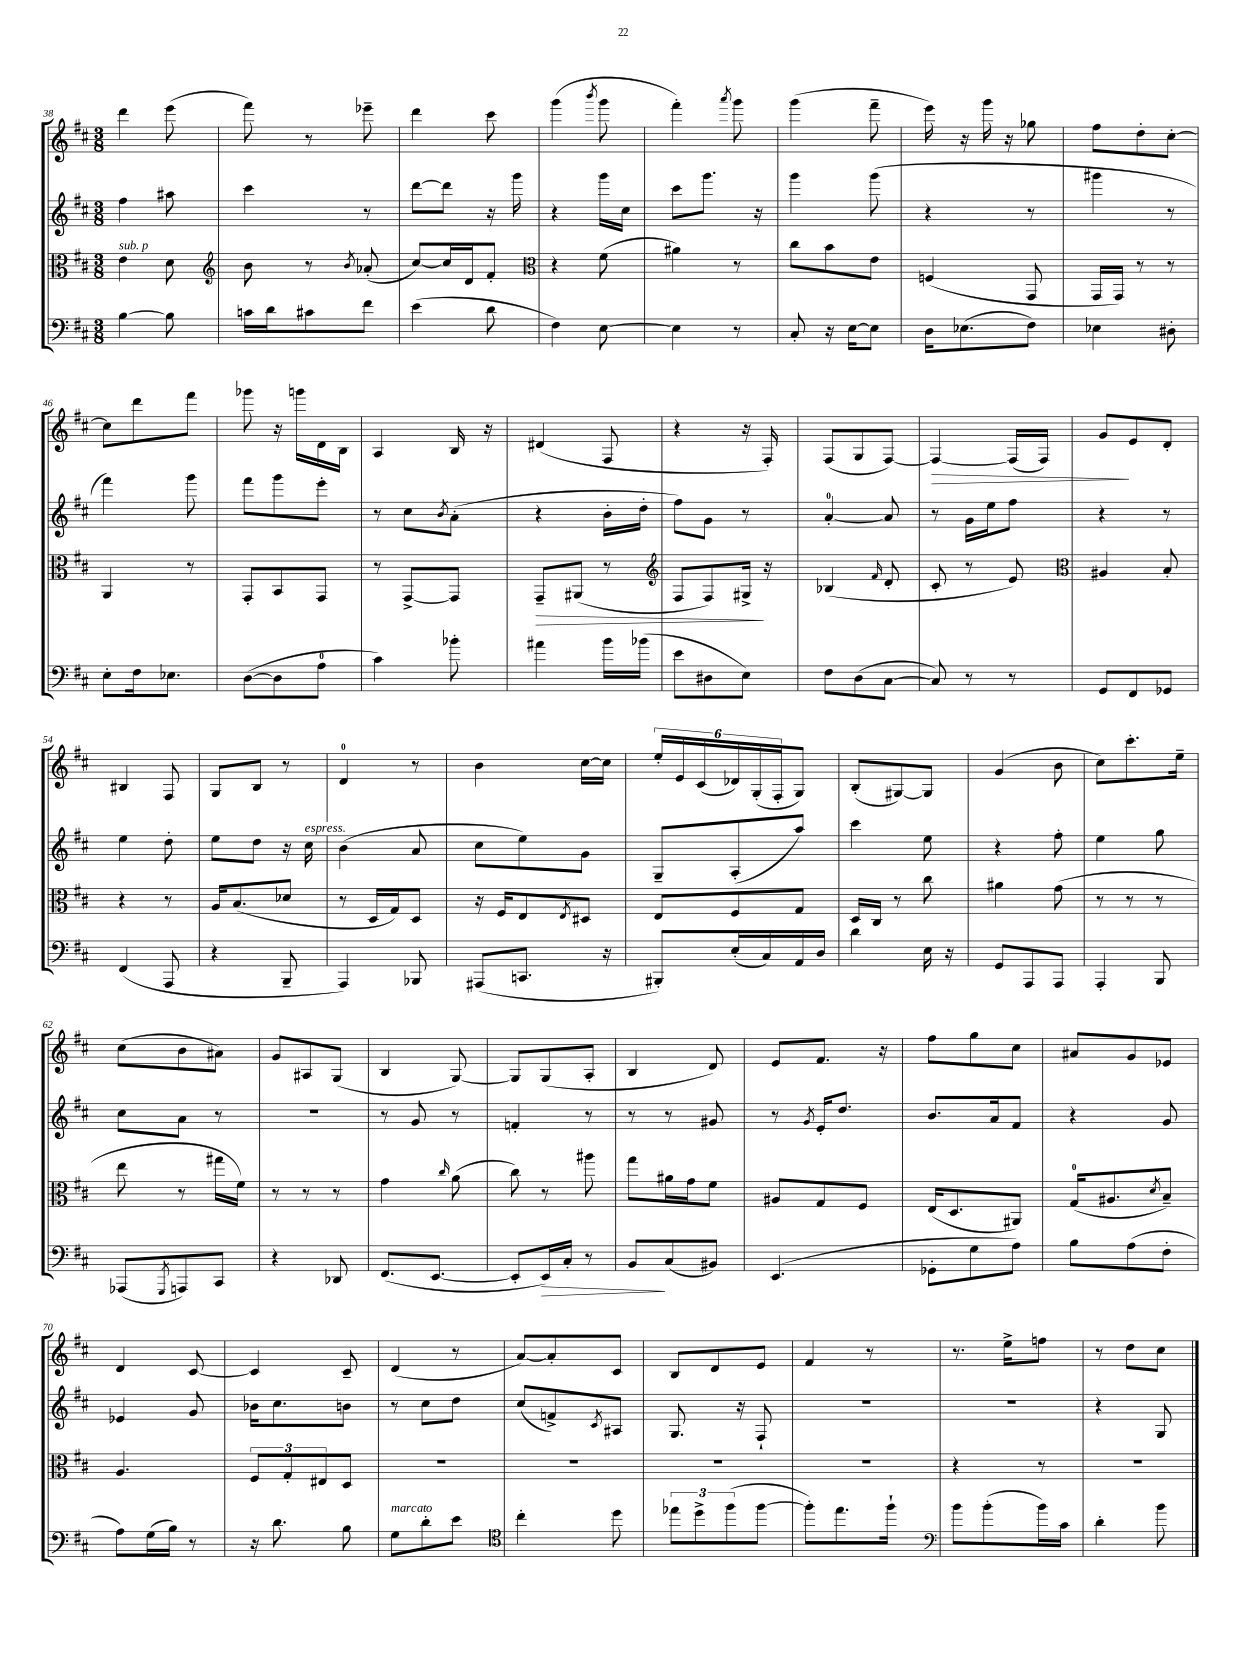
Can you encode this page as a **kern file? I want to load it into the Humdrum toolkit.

**kern	**dynam	**kern	**dynam	**kern	**kern	**dynam
*part4	*part4	*part3	*part3	*part2	*part1	*part1
*staff4	*staff4	*staff3	*staff3	*staff2	*staff1	*staff1
*clefF4	*	*clefC3	*	*clefG2	*clefG2	*
*k[f#c#]	*	*k[f#c#]	*	*k[f#c#]	*k[f#c#]	*
*M3/8	*	*M3/8	*	*M3/8	*M3/8	*
=38	=38	=38	=38	=38	=38	=38
!	!	!LO:TX:a:i:t=sub. p	!	!	!	!
[4B\	.	4e\	.	4ff#\	4ddd\	.
8B\]	.	8d\	.	8aa#X\	(8eee\	.
=39	=39	=39	=39	=39	=39	=39
*	*	*clefG2	*	*	*	*
16cn\LL	.	8b\	.	4ccc#\	8fff#\)	.
16d\J	.	.	.	.	.	.
8c#X\	.	8r	.	.	8r	.
.	.	8qb/	.	.	.	.
8f#\J	.	(8a-X'/	.	8r	8eee-X~\	.
=40	=40	=40	=40	=40	=40	=40
(4e\	.	[8cc#/L)	.	[8ddd\L	4ddd\	.
.	.	16cc#/L]	.	8ddd\J]	.	.
.	.	16d/J	.	.	.	.
8d\	.	8f#'/J	.	16r	8ccc#\	.
.	.	.	.	16ggg\	.	.
=41	=41	=41	=41	=41	=41	=41
*	*	*clefC3	*	*	*	*
4F#\)	.	4r	.	4r	(4ggg\	.
.	.	.	.	.	8qbbb/	.
[8E\	.	(8f#\	.	16ggg\LL	8ggg\	.
.	.	.	.	16cc#\JJ	.	.
=42	=42	=42	=42	=42	=42	=42
4E\]	.	4a#X\)	.	8ccc#\L	4fff#'\)	.
.	.	.	.	8.ggg\J	.	.
.	.	.	.	.	8qaaa/	.
8r	.	8r	.	.	8ggg\	.
.	.	.	.	16r	.	.
=43	=43	=43	=43	=43	=43	=43
8C#'/	.	8cc#\L	.	4ggg\	(4ggg\	.
16r	.	8b\	.	.	.	.
[16E\KL	.	.	.	.	.	.
8E\J]	.	8e\J	.	(8ggg\	8fff#~\	.
=44	=44	=44	=44	=44	=44	=44
16D\KL	.	(4Fn/	.	4r	16eee\)	.
(8.E-X\	.	.	.	.	16r	.
.	.	.	.	.	16ggg\	.
.	.	.	.	.	16r	.
8F#\J)	.	8GG/	.	8r	8gg-X\	.
=45	=45	=45	=45	=45	=45	=45
4E-X\	.	16GG/LL	.	4ggg#X\	8ff#\L	.
.	.	16GG/JJ)	.	.	.	.
.	.	8r	.	.	8dd'\	.
8D#X'\	.	8r	.	8r	[8cc#'\J	.
!!LO:LB:g=z
=46	=46	=46	=46	=46	=46	=46
8E'\L	.	4AA/	.	4fff#\)	8cc#\L]	.
16F#\k	.	.	.	.	8ddd\	.
8.E-X\J	.	.	.	.	.	.
.	.	8r	.	8ggg\	8fff#\J	.
=47	=47	=47	=47	=47	=47	=47
([8D\L	.	8GG'/L	.	8fff#\L	8ggg-X\	.
8D\]	.	8BB/	.	8ggg\	16r	.
.	.	.	.	.	16gggn\LL	.
8A\J	.	8GG/J	.	8eee'\J	16d\	.
.	.	.	.	.	16B\JJ	.
=48	=48	=48	=48	=48	=48	=48
4c#\)	.	8r	.	8r	4A/	.
.	.	[8GG^/L	.	8cc#\L	.	.
.	.	.	.	8qb/	.	.
8b-X'\	.	8GG/J]	.	(8a'\J	16B/	.
.	.	.	.	.	16r	.
=49	=49	=49	=49	=49	=49	=49
!	!	!	!LO:HP:b	!	!	!
4a#X\	.	8GG~/L	>	4r	(4d#X/	.
.	.	(8AA#X/J	.	.	.	.
16b\LL	.	8r	.	16b'\LL	8F#/	.
(16b-X\JJ	.	.	.	16dd'\JJ	.	.
=50	=50	=50	=50	=50	=50	=50
*	*	*clefG2	*	*	*	*
8e\L	.	8F#/L	.	8ff#\L)	4r	.
8D#X\	.	8F#/)	.	8g\J	.	.
8E\J)	.	16G#X^/Jk	.	8r	16r	.
.	.	16r	]	.	16F#'/)	.
=51	=51	=51	=51	=51	=51	=51
8F#\L	.	(4B-X/	.	[4a'/	(8F#/L	.
(8D\	.	.	.	.	8G/	.
.	.	16qqf#/	.	.	.	.
[8C#\J	.	8d'/	.	8a/]	[8F#/J)	.
=52	=52	=52	=52	=52	=52	=52
!	!	!	!	!	!	!LO:HP:b
8C#/])	.	8c#'/	.	8r	4F#/_	>
8r	.	8r	.	16g\LL	.	.
.	.	.	.	16ee\J	.	.
8r	.	8e/)	.	8ff#\J	(16F#/LL]	.
.	.	.	.	.	16F#/JJ)	.
=53	=53	=53	=53	=53	=53	=53
*	*	*clefC3	*	*	*	*
8GG/L	.	4A#X/	.	4r	8g/L	.
8FF#/	.	.	.	.	8e/	]
8GG-X/J	.	8B'/	.	8r	8d'/J	.
!!LO:LB:g=z
=54	=54	=54	=54	=54	=54	=54
(4FF#/	.	4r	.	4ee\	4B#X/	.
8AAA/	.	8r	.	8dd'\	8F#/	.
=55	=55	=55	=55	=55	=55	=55
4r	.	16A/KL	.	8ee\L	8G/L	.
.	.	(8.B/	.	.	.	.
.	.	.	.	8dd\J	8B/J	.
8BBB~/	.	8d-X/J	.	16r	8r	.
!	!	!	!	!LO:TX:a:i:t=espress.	!	!
.	.	.	.	16cc#\	.	.
=56	=56	=56	=56	=56	=56	=56
4AAA/)	.	8r	.	(4b\	4d/	.
.	.	16D/LL	.	.	.	.
.	.	16G/J)	.	.	.	.
8BBB-X/	.	8D/J	.	8a/	8r	.
=57	=57	=57	=57	=57	=57	=57
(8AAA#X/L	.	16r	.	8cc#\L	4b\	.
.	.	16F#/KL	.	.	.	.
8.CCn/J	.	8E/	.	8ee\)	.	.
.	.	8qE/	.	.	.	.
.	.	8D#X/J	.	8g\J	[16cc#\LL	.
16r	.	.	.	.	16cc#\JJ]	.
=58	=58	=58	=58	=58	=58	=58
8BBB#X'/L)	.	8E/L	.	8G~/L	24ee'/LL	.
.	.	.	.	.	24e/	.
.	.	.	.	.	(24c#/	.
(16E'/L	.	8F#/	.	(8A'/	24d-X/)	.
.	.	.	.	.	(24G'/	.
16C#/)	.	.	.	.	.	.
.	.	.	.	.	24F#'/J	.
16AA/	.	8G/J	.	8aa/J)	8G/J)	.
16D/JJ	.	.	.	.	.	.
=59	=59	=59	=59	=59	=59	=59
4d\	.	16D/LL	.	4ccc#\	(8B'/L	.
.	.	16C#/JJ	.	.	.	.
.	.	8r	.	.	[8G#X/)	.
16E\	.	8cc#\	.	8ee\	8G#/J]	.
16r	.	.	.	.	.	.
=60	=60	=60	=60	=60	=60	=60
8GG/L	.	4a#X\	.	4r	(4g/	.
8AAA/	.	.	.	.	.	.
8AAA/J	.	(8g\	.	8ff#'\	8b\	.
=61	=61	=61	=61	=61	=61	=61
4AAA'/	.	8r	.	4ee\	8cc#\L)	.
.	.	8r	.	.	8.ccc#'\	.
8BBB/	.	8r	.	8gg\	.	.
.	.	.	.	.	16ee~\Jk	.
!!LO:LB:g=z
=62	=62	=62	=62	=62	=62	=62
(8AAA-X/L	.	8ee\	.	8cc#\L	(8cc#\L	.
8qGGG/	.	.	.	.	.	.
8AAAn/)	.	8r	.	8a\J	8b\	.
8CC#/J	.	16gg#X\LL	.	8r	8a#X\J)	.
.	.	16f#\JJ)	.	.	.	.
=63	=63	=63	=63	=63	=63	=63
4r	.	8r	.	4.r	8g/L	.
.	.	8r	.	.	8A#X/	.
8DD-X/	.	8r	.	.	(8G/J	.
=64	=64	=64	=64	=64	=64	=64
(8.FF#/L	.	4g\	.	8r	4B/	.
.	.	.	.	8g/	.	.
[8.EE/J	.	.	.	.	.	.
.	.	16qqcc#/	.	.	.	.
.	.	(8a\	.	8r	[8G/)	.
=65	=65	=65	=65	=65	=65	=65
8EE'/L]	.	8cc#\)	.	4fn'/	8G/L]	.
!	!LO:HP:b	!	!	!	!	!
16EE/L)	>	8r	.	.	(8G/	.
16C#'/JJ	.	.	.	.	.	.
8r	.	8aa#X\	.	8r	8A'/J	.
=66	=66	=66	=66	=66	=66	=66
8BB/L	.	8gg\L	.	8r	4B/	.
(8C#/	]	16a#X\L	.	8r	.	.
.	.	16g\J	.	.	.	.
8BB#X/J)	.	8f#\J	.	8g#X/	8d/)	.
=67	=67	=67	=67	=67	=67	=67
(4.EE/	.	8A#X/L	.	8r	8e/L	.
.	.	.	.	8qg/	.	.
.	.	8G/	.	16e'/KL	8.f#/J	.
.	.	.	.	8.dd/J	.	.
.	.	8F#/J	.	.	.	.
.	.	.	.	.	16r	.
=68	=68	=68	=68	=68	=68	=68
8GG-X'\L	.	(16E/KL	.	8.b/L	8ff#\L	.
.	.	8.D/	.	.	.	.
8G\	.	.	.	.	8gg\	.
.	.	.	.	16a/k	.	.
8A\J)	.	8AA#X/J)	.	8f#/J	8cc#\J	.
=69	=69	=69	=69	=69	=69	=69
8B\L	.	(16G/KL	.	4r	8a#X/L	.
.	.	8.A#X/	.	.	.	.
(8A\	.	.	.	.	8g/	.
.	.	8qd/	.	.	.	.
8F#'\J	.	8B~/J)	.	8g/	8e-X/J	.
!!LO:LB:g=z
=70	=70	=70	=70	=70	=70	=70
8A\L)	.	4.A/	.	4e-X/	4d/	.
(16G\L	.	.	.	.	.	.
16B\JJ)	.	.	.	.	.	.
8r	.	.	.	8g/	[8c#/	.
=71	=71	=71	=71	=71	=71	=71
16r	.	12F#/L	.	16b-X\KL	4c#/]	.
8.d\	.	.	.	8.cc#\	.	.
.	.	12G'/	.	.	.	.
.	.	12E#X/	.	.	.	.
8B\	.	8D/J	.	8bn\J	8c#~/	.
=72	=72	=72	=72	=72	=72	=72
!LO:TX:a:i:t=marcato	!	!	!	!	!	!
8G\L	.	4.r	.	8r	(4d/	.
8d'\	.	.	.	8cc#\L	.	.
8e\J	.	.	.	8dd\J	8r	.
=73	=73	=73	=73	=73	=73	=73
*clefC4	*	*	*	*	*	*
4cc#'\	.	4.r	.	(8cc#/L	[8a/L)	.
.	.	.	.	8fn^/)	8a'/]	.
.	.	.	.	8qc#/	.	.
8dd\	.	.	.	8A#X/J	8c#/J	.
=74	=74	=74	=74	=74	=74	=74
12ee-X\L	.	4.r	.	8.G/	8B/L	.
12dd^\	.	.	.	.	.	.
.	.	.	.	.	8d/	.
(12ff#\	.	.	.	.	.	.
.	.	.	.	16r	.	.
[8ff#\J	.	.	.	8F#`/	8e/J	.
=75	=75	=75	=75	=75	=75	=75
8ff#'\L])	.	4.r	.	4.r	4f#/	.
8.ee\	.	.	.	.	.	.
.	.	.	.	.	8r	.
16ff#`\Jk	.	.	.	.	.	.
=76	=76	=76	=76	=76	=76	=76
*clefF4	*	*	*	*	*	*
8b\L	.	4r	.	4.r	8.r	.
(8b'\	.	.	.	.	.	.
.	.	.	.	.	16ee^\KL	.
16b\L)	.	8r	.	.	8ffn\J	.
16c#\JJ	.	.	.	.	.	.
=77	=77	=77	=77	=77	=77	=77
4d'\	.	4.r	.	4r	8r	.
.	.	.	.	.	8dd\L	.
8b\	.	.	.	8G/	8cc#\J	.
==	==	==	==	==	==	==
*-	*-	*-	*-	*-	*-	*-
